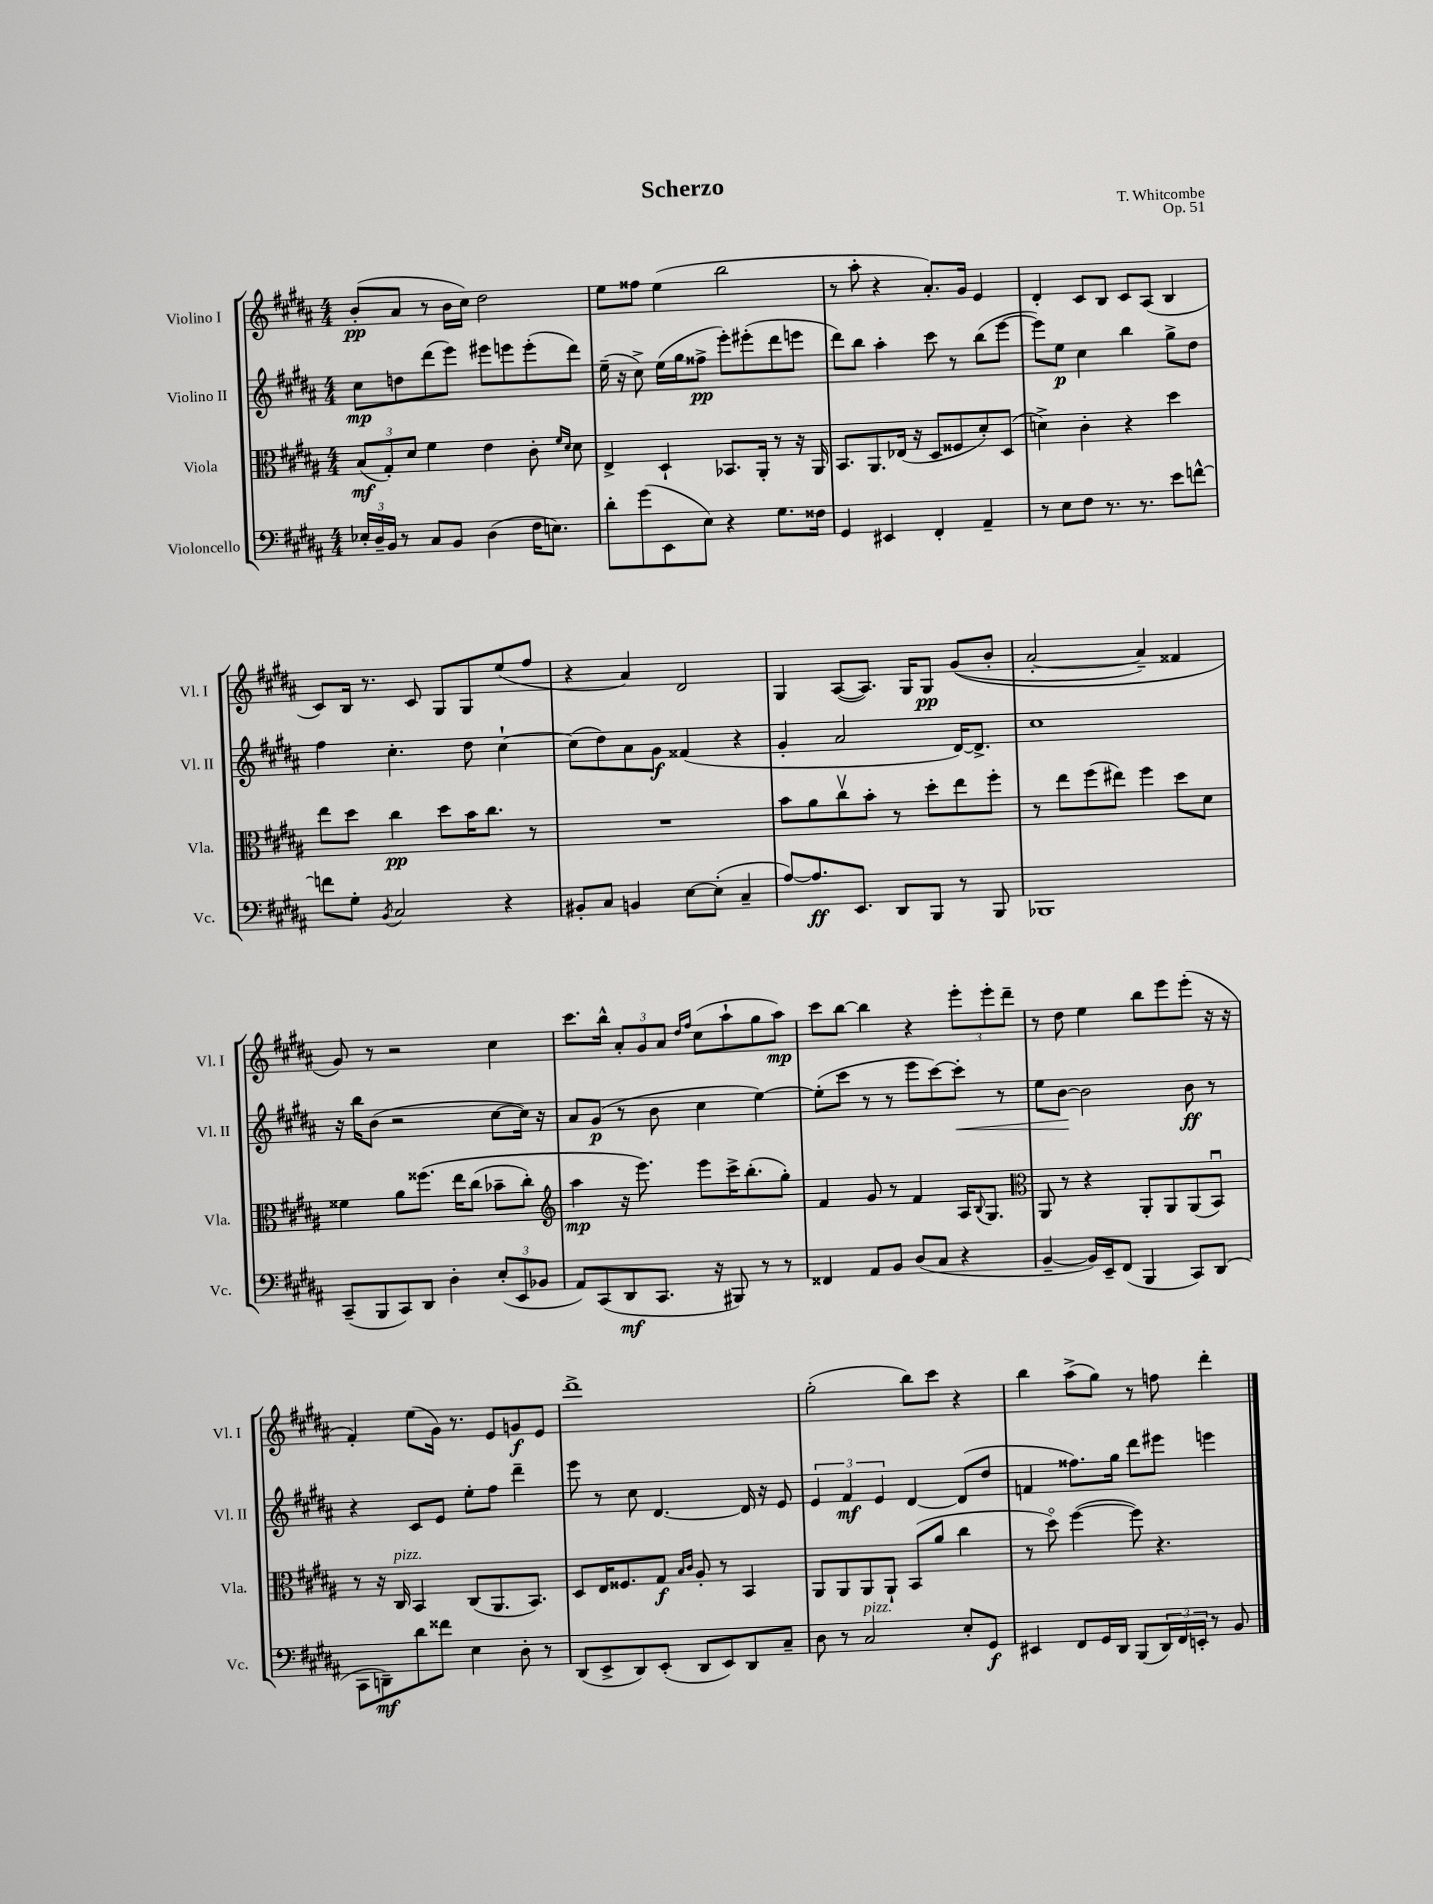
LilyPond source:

\header { title = "Scherzo" composer = "T. Whitcombe" opus = "Op. 51" }
<<
\new StaffGroup <<
\new Staff = "s0" \with { instrumentName = "Violino I" shortInstrumentName = "Vl. I" } {
    \clef treble \key b \major \numericTimeSignature \time 4/4
    b'8-.\pp( ais'8 r8 b'16 cis''16) dis''2 |
    e''8 fisis''8 e''4( b''2 |
    r8 ais''8-. r4 ais'8.-.) gis'16 e'4 |
    dis'4-. cis'8 b8 cis'8 ais8( b4 |
    cis'8) b16 r8. cis'8 gis8 gis8 e''8( fis''8 |
    r4 ais'4) dis'2 |
    gis4 ais8~( ais8.) gis16 gis8\pp gis'8(\( b'8-. |
    ais'2~-. ais'4--) fisis'4 |
    gis'8\) r8 r2 cis''4 |
    cis'''8. b''16-^ \tuplet 3/2 { ais'8-. gis'8 ais'8 } \grace { dis''16 fis''16 } cis''8( ais''8-! gis''8 ais''8\mp) |
    cis'''8 b''8~ b''4 r4 \tuplet 3/2 { e'''8-. e'''8-. dis'''8-- } |
    r8 dis''8 e''4 b''8 e'''8 e'''8-.( r16 r16 |
    fis'4-.) e''8( gis'16) r8. e'8 g'8\f e'8 |
    dis'''1-> |
    gis''2-.( b''8) cis'''8 r4 |
    b''4 ais''8->( gis''8) r8 f''8 dis'''4-. \bar "|." |
}
\new Staff = "s1" \with { instrumentName = "Violino II" shortInstrumentName = "Vl. II" } {
    \clef treble \key b \major \numericTimeSignature \time 4/4
    cis''8\mp d''8 dis'''8( e'''8) eis'''8 e'''8 e'''8-.( dis'''8) |
    e''16--( r16 cis''8->) e''16( gis''16 fisis''8->\pp e'''8-.) eis'''8-.( dis'''8 e'''8 |
    dis'''8) b''8 ais''4-. cis'''8 r8 b''8( e'''8~ |
    e'''8) e''8\p cis''4 b''4 gis''8-> dis''8 |
    fis''4 cis''4.-. dis''8 cis''4~-! |
    cis''8( dis''8) ais'8 gis'8\f fisis'4( r4 |
    gis'4-. ais'2 dis'16~) dis'8.-> |
    cis''1 |
    r16 b''16 b'8( r2 cis''8~ cis''16) r16 |
    ais'8 gis'8\p( r8 b'8 cis''4 e''4~) |
    e''8-.( cis'''8 r8 r8 e'''8 cis'''8~) cis'''8-.\< r8 |
    e''8 b'8~\! b'2 b'8\ff r8 |
    r4 cis'8 e'8 e''8-. fis''8 dis'''4-- |
    e'''8 r8 cis''8 dis'4.~ dis'16 r16 e'8 |
    \tuplet 3/2 { e'4 fis'4\mf e'4 } dis'4~ dis'8( dis''8 |
    f'4 fisis''8.) gis''16 dis'''8 eis'''8 e'''4 \bar "|." |
}
\new Staff = "s2" \with { instrumentName = "Viola" shortInstrumentName = "Vla." } {
    \clef alto \key b \major \numericTimeSignature \time 4/4
    \tuplet 3/2 { b8\mf( gis8-.) dis'8 } fis'4 e'4 cis'8-. \grace { fis'16 dis'16 } dis'8 |
    e4-> dis4-! bes,8. ais,16-. r8 r16 ais,16 |
    b,8. ais,8. ees16( r16 dis8 fisis8 dis'8-.) dis8( |
    d'4->) cis'4-. r4 dis''4 |
    e''8 dis''8 cis''4\pp dis''8 b'16 cis''8. r8 |
    R1 |
    b'8 ais'8 cis''8\upbow b'8-. r8 dis''8-. e''8 fis''8-. |
    r8 e''8 fis''8( eis''8) fis''4 dis''8 dis'8 |
    fisis'4 ais'8 fisis''8.\( e''16 cis''8( bes'8-- cis''8-.) |
    \clef treble ais''4\mp r16 e'''8.\) e'''8 cis'''16-> b''8.-.( gis''8-.) |
    fis'4 gis'8 r8 fis'4 ais16 \appoggiatura { b8 } gis8. |
    \clef alto ais,8 r8 r4 ais,8-. ais,8 ais,8( b,8\downbow) |
    r8 r16 cis16^\markup { \italic "pizz." } b,4 cis8( ais,8. b,8.) |
    dis8 e16 fisis8. gis8\f \grace { b16 cis'16 } ais8-. r8 b,4 |
    ais,8 ais,8 ais,8 ais,8-! b,8( ais'8 cis''4 |
    r8 dis''8\flageolet) fis''4~( fis''8) r4. \bar "|." |
}
\new Staff = "s3" \with { instrumentName = "Violoncello" shortInstrumentName = "Vc." } {
    \clef bass \key b \major \numericTimeSignature \time 4/4
    \tuplet 3/2 { ees16-. dis16-- b,16 } r8 cis8 b,8 dis4( fis16 e8.) |
    dis'8-. gis'8( e,8 e8) r4 gis8. fisis16 |
    gis,4 eis,4 fis,4-. ais,4-- |
    r8 e8 fis8 r8. r8. e'8 f'8~-^ |
    f'8 gis8-. \acciaccatura { b,8 } cis2 r4 |
    bis,8-. cis8 b,4 e8~ e8-.( cis4-- |
    ais8~) ais8.\ff e,8. dis,8 b,,8 r8 b,,8 |
    bes,,1 |
    cis,8--( b,,8 cis,8) dis,8 dis4-. \tuplet 3/2 { e8-.( e,8 bes,8 } |
    ais,8) cis,8( dis,8\mf cis,8. r16 bis,,8) r8 r8 |
    fisis,4 ais,8 b,8 dis8( cis8 r4 |
    b,4~-- b,16) e,16-- fis,8( b,,4 cis,8) dis,8( |
    cis,8 d,8--\mf) dis'8 fisis'8 e4 dis8-. r8 |
    dis,8( e,8-> dis,8) e,8-.( dis,8 e,8) dis,8 cis8-- |
    dis8 r8 cis2^\markup { \italic "pizz." } e8-. gis,8\f |
    eis,4 fis,8 gis,16 dis,16 b,,8( \tuplet 3/2 { dis,16) fis,16 e,16-. } r8 b,8 \bar "|." |
}
>>
>>
\layout { \context { \Score \remove "Bar_number_engraver" } }
